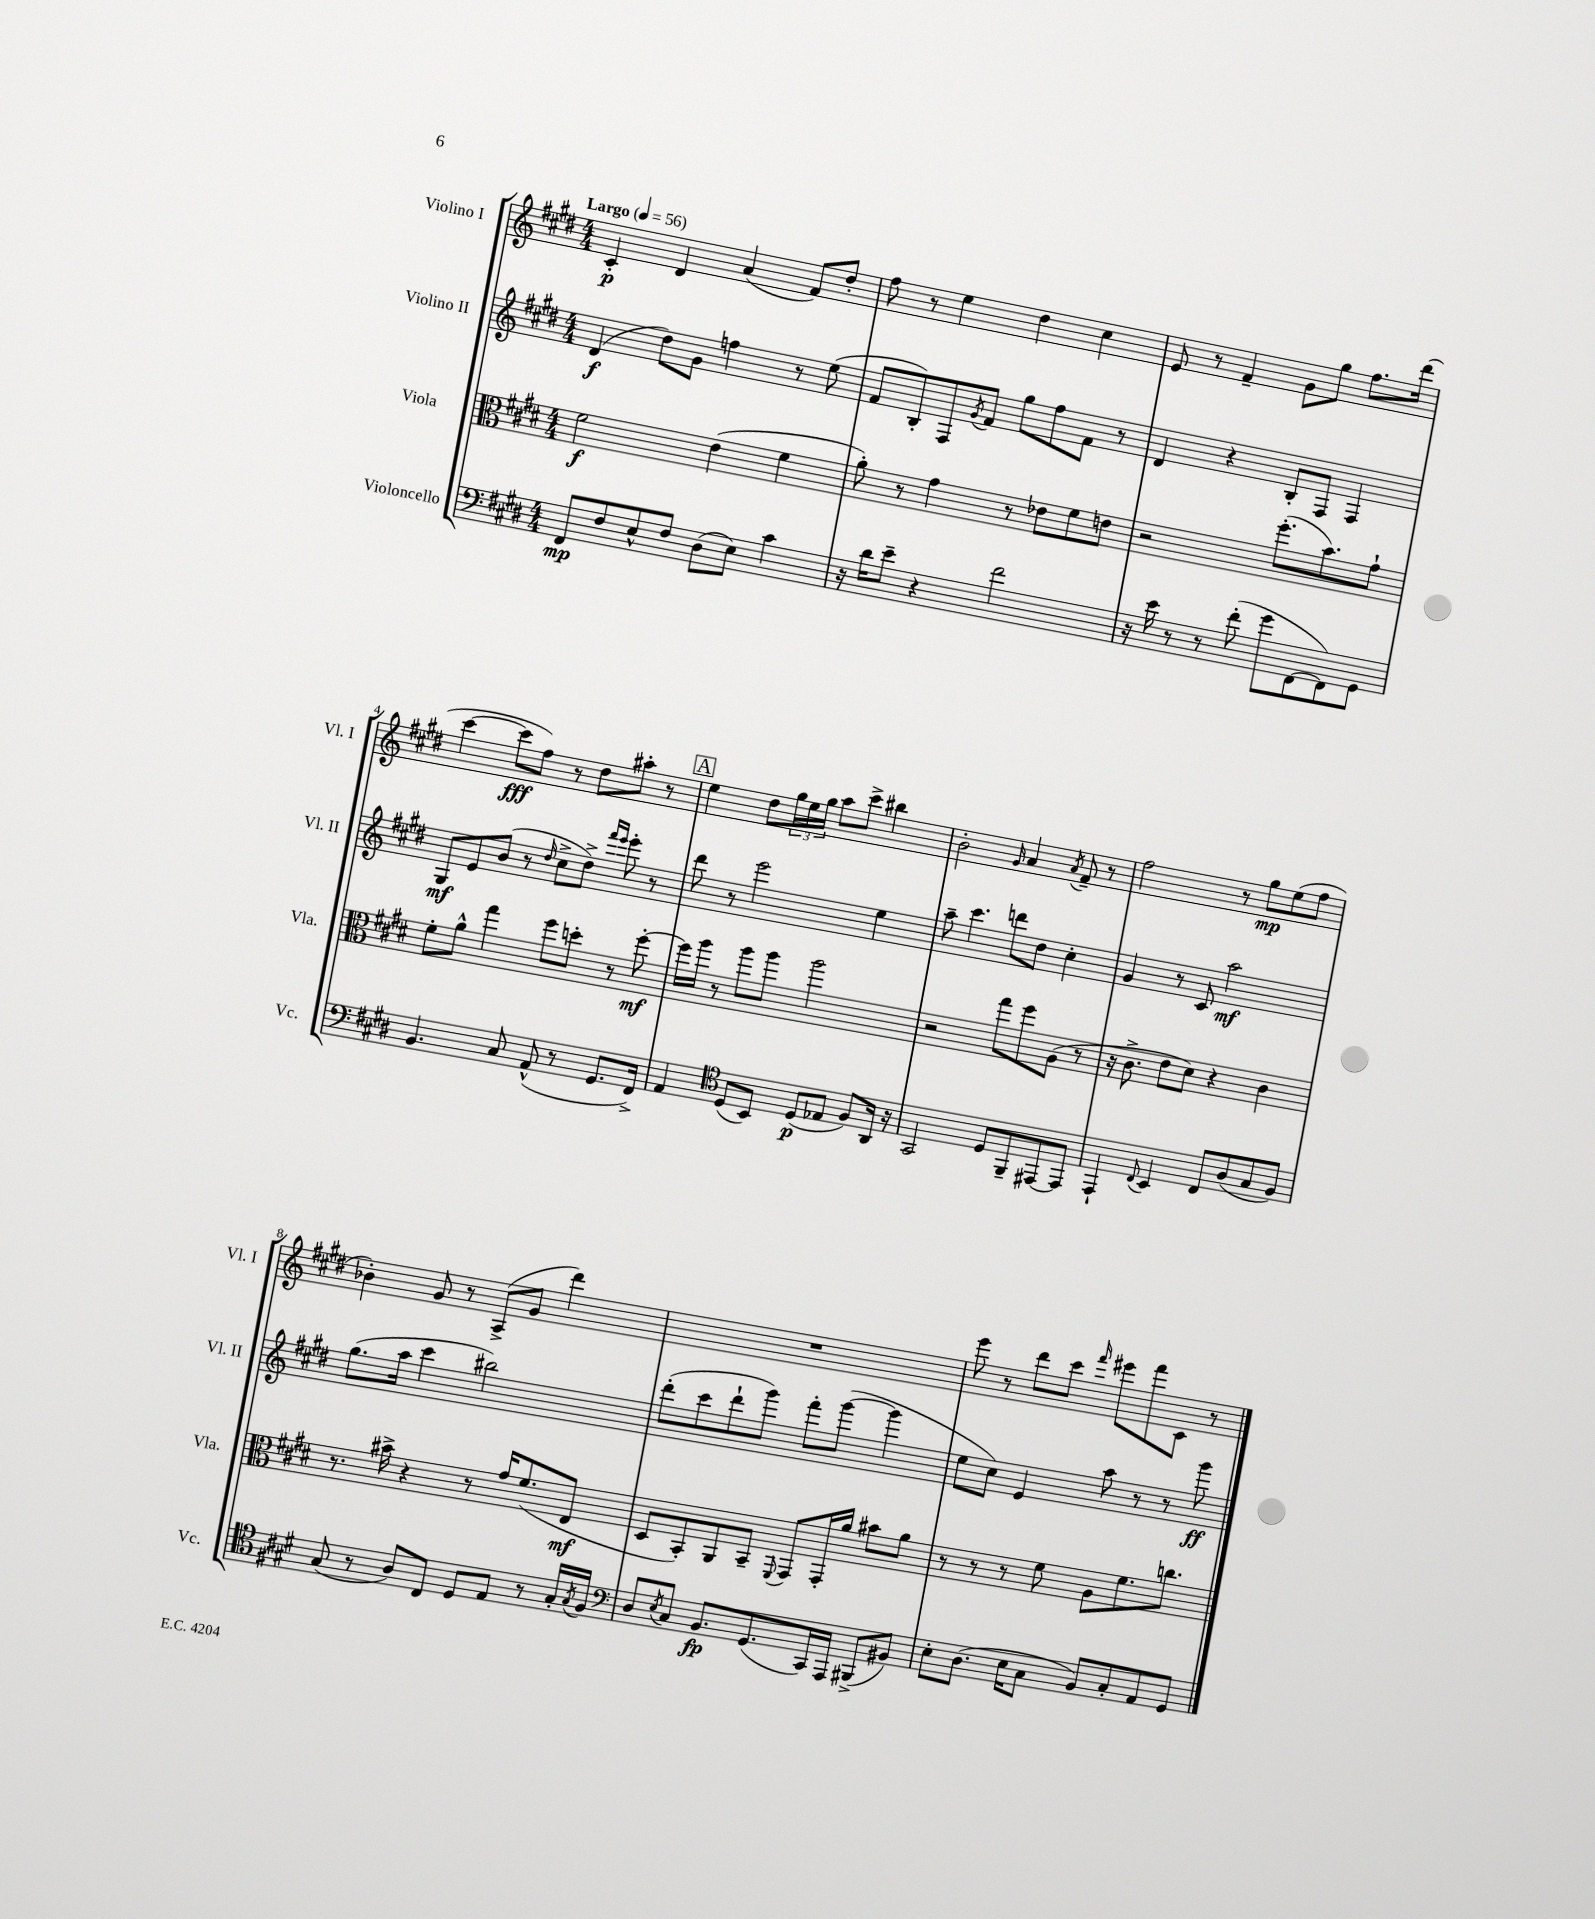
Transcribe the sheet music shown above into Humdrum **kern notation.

**kern	**dynam	**kern	**dynam	**kern	**dynam	**kern	**dynam
*part4	*part4	*part3	*part3	*part2	*part2	*part1	*part1
*staff4	*staff4	*staff3	*staff3	*staff2	*staff2	*staff1	*staff1
*I"Violoncello	*	*I"Viola	*	*I"Violino II	*	*I"Violino I	*
*I'Vc.	*	*I'Vla.	*	*I'Vl. II	*	*I'Vl. I	*
*clefF4	*	*clefC3	*	*clefG2	*	*clefG2	*
*k[f#c#g#d#]	*	*k[f#c#g#d#]	*	*k[f#c#g#d#]	*	*k[f#c#g#d#]	*
*M4/4	*	*M4/4	*	*M4/4	*	*M4/4	*
*MM56	*	*MM56	*	*MM56	*	*MM56	*
=1	=1	=1	=1	=1	=1	=1	=1
!	!	!	!	!	!	!LO:TX:a:B:t=Largo	!
8FF#/L	mp	2f#\	f	(4d#/	f	4c#'/	p
8F#/	.	.	.	.	.	.	.
8E^^/	.	.	.	8dd#\L)	.	4d#/	.
8F#/J	.	.	.	8g#\J	.	.	.
(8D#\L	.	(4e\	.	4ffn\	.	(4a/	.
8E\J)	.	.	.	.	.	.	.
4c#\	.	4f#\	.	8r	.	8f#/L)	.
.	.	.	.	(8ee\	.	8dd#'/J	.
=2	=2	=2	=2	=2	=2	=2	=2
16r	.	8a'\)	.	8f#/L	.	8ff#\	.
16d#\KL	.	.	.	.	.	.	.
8e~\J	.	8r	.	8B'/)	.	8r	.
4r	.	4g#\	.	8F#/	.	4ee\	.
.	.	.	.	8qg#/	.	.	.
.	.	.	.	8f#/J	.	.	.
2f#\	.	8r	.	8gg#\L	.	4dd#\	.
.	.	8e-X\L	.	8ff#\	.	.	.
.	.	8f#\	.	8f#\J	.	4cc#\	.
.	.	8en\J	.	8r	.	.	.
=3	=3	=3	=3	=3	=3	=3	=3
16r	.	2r	.	4d#/	.	8e/	.
16e\	.	.	.	.	.	.	.
8r	.	.	.	.	.	8r	.
8r	.	.	.	4r	.	4f#~/	.
(8f#'\	.	.	.	.	.	.	.
8g#\L	.	(8.ff#'\L	.	8B'/L	.	8g#\L	.
[8FF#\	.	.	.	8F#/J	.	8gg#\J	.
.	.	8.b\)	.	.	.	.	.
8FF#\])	.	.	.	4F#/	.	8.ff#\L	.
8GG#\J	.	8g#`\J	.	.	.	.	.
.	.	.	.	.	.	(16ddd#\Jk	.
!!LO:LB:g=z
=4	=4	=4	=4	=4	=4	=4	=4
4.BB/	.	8f#'\L	.	8G#/L	mf	[4ccc#\	.
.	.	8a^^\J	.	8e/	.	.	.
.	.	4gg#\	.	(8b/J	.	8ccc#\L]	fff
8C#/	.	.	.	8r	.	8ff#\J)	.
.	.	.	.	16qqdd#/	.	.	.
(8AA^^/	.	8ff#\L	.	8cc#^\L	.	8r	.
8r	.	8ddn'\J	.	8dd#^\J)	.	8dd#\L	.
.	.	.	.	16qqfff#/LL	.	.	.
.	.	.	.	16qqeee/JJ	.	.	.
8.GG#/L	.	8r	.	8eee'\	.	8aa#X'\J	.
.	.	[8ff#'\	mf	8r	.	8r	.
16FF#^/Jk)	.	.	.	.	.	.	.
!!LO:REH:place=s1:t=A
=5	=5	=5	=5	=5	=5	=5	=5
4AA/	.	16ff#\LL]	.	8ddd#\	.	4ee\	.
.	.	16aa\JJ	.	.	.	.	.
.	.	8r	.	8r	.	.	.
*clefC4	*	*	*	*	*	*	*
(8D#/L	.	8aa\L	.	2eee\	.	8dd#\L	.
8BB/J)	.	8aa\J	.	.	.	24gg#\L	.
.	.	.	.	.	.	24ee\	.
.	.	.	.	.	.	24gg#\JJ	.
(8D#/L	p	2aa\	.	.	.	8aa\L	.
8E-X/J	.	.	.	.	.	8ccc#^\J	.
8F#/L)	.	.	.	4ee\	.	4bb#X\	.
16AA/Jk	.	.	.	.	.	.	.
16r	.	.	.	.	.	.	.
=6	=6	=6	=6	=6	=6	=6	=6
2GG#/	.	2r	.	8aa~\	.	2b'\	.
.	.	.	.	4.ccc#\	.	.	.
.	.	.	.	.	.	16qqg#/	.
8D#/L	.	8gg#\L	.	8dddn\L	.	4a/	.
8FF#~/	.	8ff#\	.	8dd#\J	.	.	.
.	.	.	.	.	.	8qa/	.
[8EE#X/	.	(8A\J	.	4cc#'\	.	8f#~/	.
8EE#/J]	.	8r	.	.	.	8r	.
=7	=7	=7	=7	=7	=7	=7	=7
4EE`/	.	16r	.	4g#/	.	2ff#\	.
.	.	8.c#^\	.	.	.	.	.
8qqC#/	.	.	.	.	.	.	.
4BB/	.	8e\L	.	8r	.	.	.
.	.	8d#\J)	.	8c#/	.	.	.
8C#/L	.	4r	.	2aa\	mf	8r	.
(8A/	.	.	.	.	.	8gg#\L	mp
8G#/	.	4c#\	.	.	.	(8ee\	.
8F#/J)	.	.	.	.	.	8ff#\J	.
!!LO:LB:g=z
=8	=8	=8	=8	=8	=8	=8	=8
(8G#/	.	8.r	.	(8.gg#\L	.	4b-X'\)	.
8r	.	.	.	.	.	.	.
.	.	16b#X^\	.	16aa\Jk	.	.	.
8A/L)	.	4r	.	4ccc#\	.	8g#/	.
8C#/J	.	.	.	.	.	8r	.
8D#/L	.	8r	.	2bb#X\)	.	(8A^/L	.
8E/J	.	16g#/KL	.	.	.	8g#/J	.
.	.	(8.f#/	.	.	.	.	.
8r	.	.	.	.	.	4ddd#\)	.
16G#'/LL	.	8E/J	mf	.	.	.	.
8qG#/	.	.	.	.	.	.	.
16F#/JJ	.	.	.	.	.	.	.
=9	=9	=9	=9	=9	=9	=9	=9
*clefF4	*	*	*	*	*	*	*
8D#/L	.	8D#/L	.	(8ddd#'\L	.	1r	.
8qE/	.	.	.	.	.	.	.
8C#/J	.	8BB'/)	.	8ccc#\	.	.	.
8.BB/L	fp	8AA/	.	8ddd#`\	.	.	.
.	.	8BB~/J	.	8ggg#\J)	.	.	.
(8.GG#/	.	.	.	.	.	.	.
.	.	8qqFF#/	.	.	.	.	.
.	.	8GG#/L	.	8fff#'\L	.	.	.
16CC#/L)	.	16GG#'/L	.	([8ggg#\J	.	.	.
16AAA/JJ	.	16a/JJ	.	.	.	.	.
(8BBB#X^/L	.	8b#X\L	.	4ggg#\]	.	.	.
8BB#X/J)	.	8a\J	.	.	.	.	.
=10	=10	=10	=10	=10	=10	=10	=10
8E'\L	.	8r	.	8ee\L	.	8eee\	.
(8.D#\J	.	8r	.	8cc#\J)	.	8r	.
.	.	8r	.	4e/	.	8ddd#\L	.
16E\KL	.	.	.	.	.	.	.
8C#\J	.	8f#\	.	.	.	8ccc#\J	.
.	.	.	.	.	.	16qqfff#/	.
8BB/L)	.	8A\L	.	8aa\	.	8eee#X\L	.
8C#'/	.	8.f#\	.	8r	.	8fff#\	.
8AA/	.	.	.	8r	.	8c#\J	.
.	.	8.ccn\J	.	.	.	.	.
8GG#/J	.	.	.	8ggg#\	ff	8r	.
==	==	==	==	==	==	==	==
*-	*-	*-	*-	*-	*-	*-	*-
